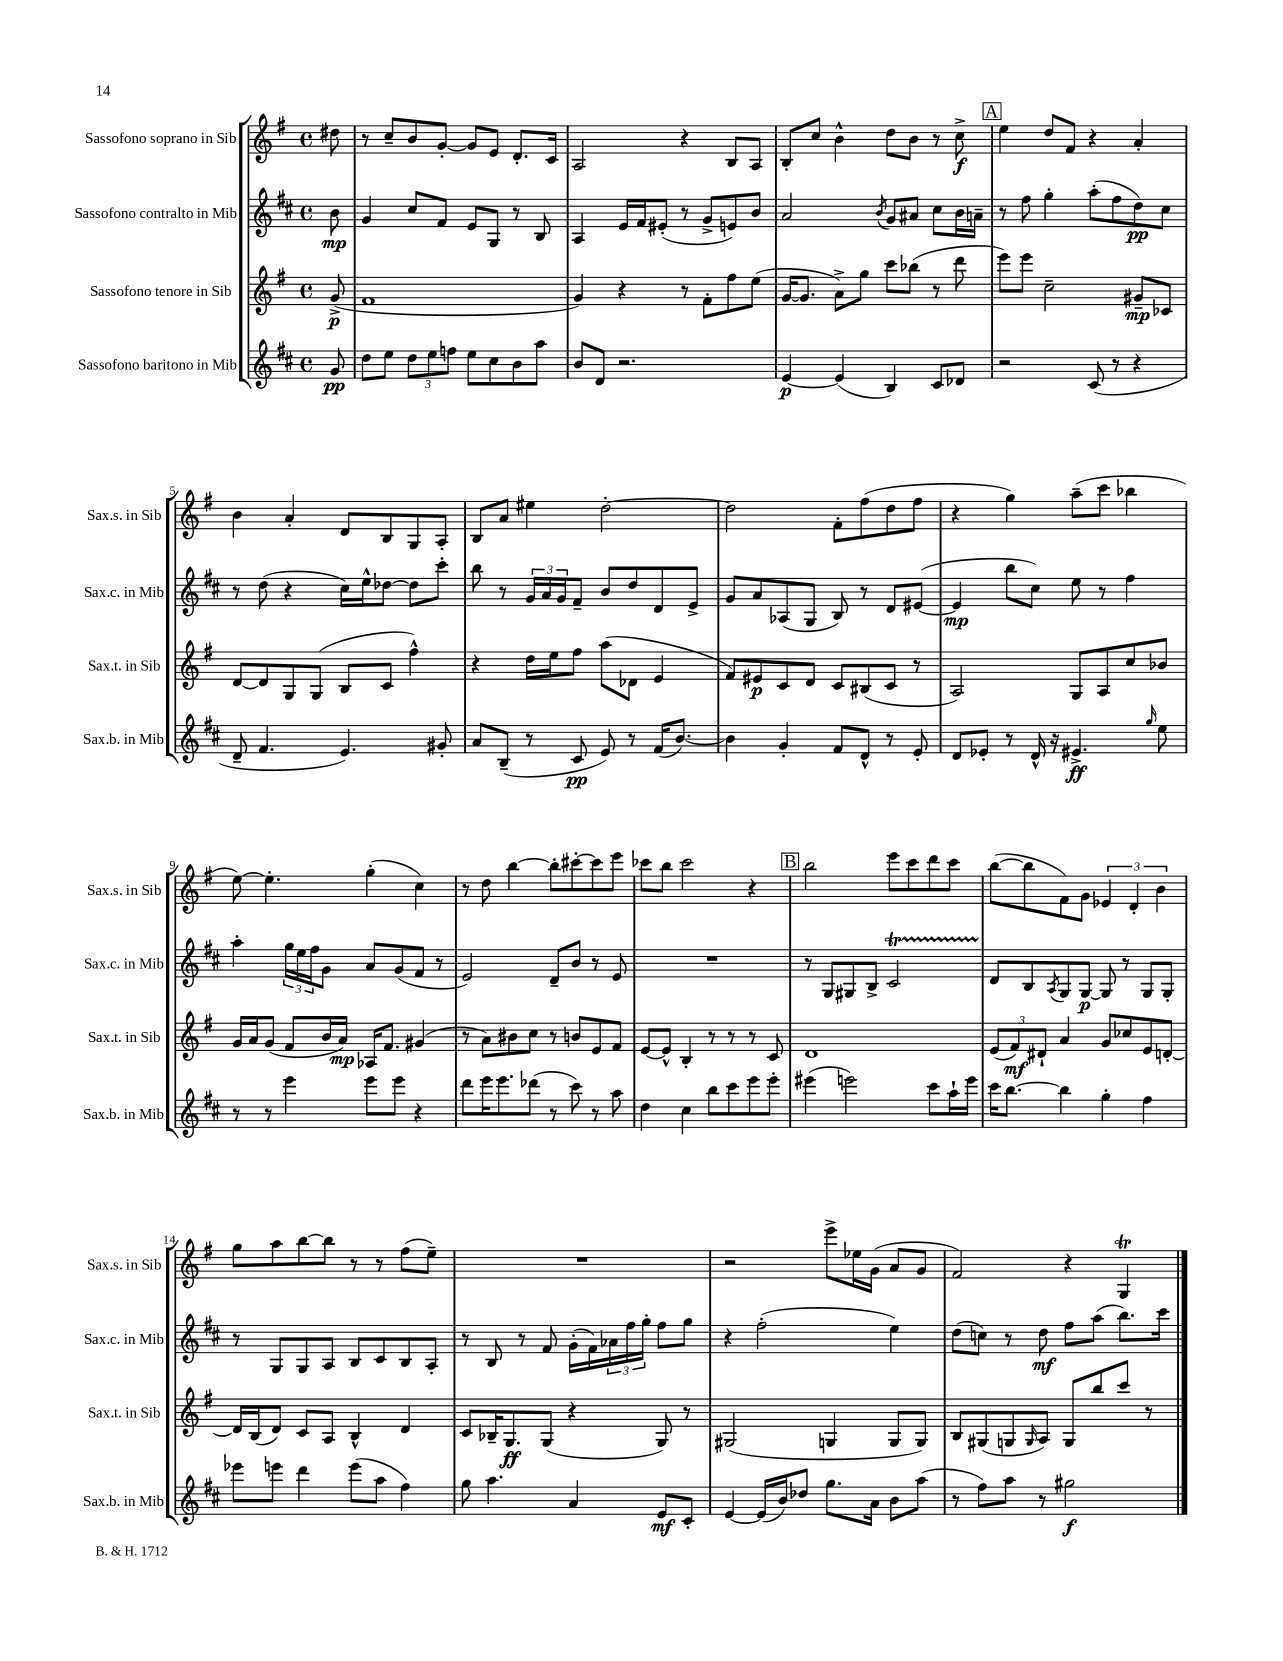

**kern	**dynam	**kern	**dynam	**kern	**dynam	**kern	**dynam
*part4	*part4	*part3	*part3	*part2	*part2	*part1	*part1
*staff4	*staff4	*staff3	*staff3	*staff2	*staff2	*staff1	*staff1
*I"Sassofono baritono in Mib	*	*I"Sassofono tenore in Sib	*	*I"Sassofono contralto in Mib	*	*I"Sassofono soprano in Sib	*
*I'Sax.b. in Mib	*	*I'Sax.t. in Sib	*	*I'Sax.c. in Mib	*	*I'Sax.s. in Sib	*
*clefG2	*	*clefG2	*	*clefG2	*	*clefG2	*
*k[f#c#]	*	*k[f#]	*	*k[f#c#]	*	*k[f#]	*
*M4/4	*	*M4/4	*	*M4/4	*	*M4/4	*
*met(c)	*	*met(c)	*	*met(c)	*	*met(c)	*
=	=	=	=	=	=	=	=
8g/	pp	(8g^/	p	8b\	mp	8dd#X\	.
=1	=1	=1	=1	=1	=1	=1	=1
8dd\L	.	1f#	.	4g/	.	8r	.
8ee\J	.	.	.	.	.	8cc~/L	.
12dd\L	.	.	.	8cc#/L	.	8b/	.
12ee\	.	.	.	.	.	.	.
.	.	.	.	8f#/J	.	[8g'/J	.
12ffn\J	.	.	.	.	.	.	.
8ee\L	.	.	.	8e/L	.	8g/L]	.
8cc#\	.	.	.	8G/J	.	8e/J	.
8b\	.	.	.	8r	.	8.d'/L	.
8aa\J	.	.	.	8B/	.	.	.
.	.	.	.	.	.	16c/Jk	.
=2	=2	=2	=2	=2	=2	=2	=2
8b/L	.	4g/)	.	4A/	.	2A/	.
8d/J	.	.	.	.	.	.	.
2.r	.	4r	.	16e/LL	.	.	.
.	.	.	.	16f#/J	.	.	.
.	.	.	.	(8e#X'/J	.	.	.
.	.	8r	.	8r	.	4r	.
.	.	8f#'\L	.	8g^/L	.	.	.
.	.	8ff#\	.	8en/)	.	8B/L	.
.	.	(8ee\J	.	8b/J	.	8A/J	.
=3	=3	=3	=3	=3	=3	=3	=3
[4e/	p	[16g/KL	.	2a/	.	8B'/L	.
.	.	8.g/J]	.	.	.	.	.
.	.	.	.	.	.	8cc/J	.
(4e/]	.	8a^\L)	.	.	.	4b^^\	.
.	.	8gg\J	.	.	.	.	.
.	.	.	.	8qb/	.	.	.
4B/)	.	8ccc\L	.	8g/L	.	8dd\L	.
.	.	(8bb-X\J	.	8a#X/J	.	8b\J	.
8c#/L	.	8r	.	8cc#\L	.	8r	.
8d-X/J	.	8ddd\	.	16b\L	.	8cc^\	f
.	.	.	.	16an~\JJ	.	.	.
!!LO:REH:place=s1:t=A
=4	=4	=4	=4	=4	=4	=4	=4
2r	.	8eee\L)	.	8r	.	4ee\	.
.	.	8eee\J	.	8ff#\	.	.	.
.	.	2cc~\	.	4gg'\	.	8dd/L	.
.	.	.	.	.	.	8f#/J	.
(8c#/	.	.	.	(8aa'\L	.	4r	.
8r	.	.	.	8ff#\	.	.	.
4r	.	8g#X~/L	mp	8dd\)	pp	4a'/	.
.	.	8c-X/J	.	8cc#\J	.	.	.
!!LO:LB:g=z
=5	=5	=5	=5	=5	=5	=5	=5
8d~/	.	[8d/L	.	8r	.	4b\	.
4.f#/	.	8d/]	.	(8dd\	.	.	.
.	.	8G/	.	4r	.	4a'/	.
.	.	(8G/J	.	.	.	.	.
4.e/)	.	8B/L	.	16cc#\LL)	.	8d/L	.
.	.	.	.	16ee^^\J	.	.	.
.	.	8c/J	.	[8dd-X\J	.	8B/	.
.	.	4ff#^^\)	.	8dd-\L]	.	8G/	.
8g#X'/	.	.	.	8ccc#'\J	.	8A'/J	.
=6	=6	=6	=6	=6	=6	=6	=6
8a/L	.	4r	.	8bb\	.	8B/L	.
(8B~/J	.	.	.	8r	.	8a/J	.
8r	.	16dd\LL	.	24g/LL	.	4ee#X\	.
.	.	.	.	24a/	.	.	.
.	.	16ee\J	.	.	.	.	.
.	.	.	.	24g/J	.	.	.
8c#/	pp	8ff#\J	.	8f#~/J	.	.	.
8e/)	.	(8aa\L	.	8b/L	.	[2dd'\	.
8r	.	8d-X\J	.	8dd/	.	.	.
(16f#/KL	.	4e/	.	8d/	.	.	.
[8.b/J)	.	.	.	.	.	.	.
.	.	.	.	8e^/J	.	.	.
=7	=7	=7	=7	=7	=7	=7	=7
4b\]	.	8f#/L)	.	8g/L	.	2dd\]	.
.	.	8e#X/	p	8a/	.	.	.
4g'/	.	8c/	.	(8A-X/	.	.	.
.	.	8d/J	.	8G/J	.	.	.
8f#/L	.	8c/L	.	8B/)	.	8f#'\L	.
8d^^/J	.	(8B#X/	.	8r	.	(8ff#\	.
8r	.	8c/J	.	8d/L	.	8dd\	.
8e'/	.	8r	.	([8e#X/J	.	8ff#\J	.
=8	=8	=8	=8	=8	=8	=8	=8
8d/L	.	2A/)	.	4e#/]	mp	4r	.
8e-X'/J	.	.	.	.	.	.	.
8r	.	.	.	8bb\L	.	4gg\)	.
16d^^/	.	.	.	8cc#\J)	.	.	.
16r	.	.	.	.	.	.	.
4.e#X^/	ff	8G/L	.	8ee\	.	(8aa~\L	.
.	.	8A/	.	8r	.	8ccc\J	.
.	.	8cc/	.	4ff#\	.	4bb-X\	.
16qqgg/	.	.	.	.	.	.	.
8ee\	.	8b-X/J	.	.	.	.	.
!!LO:LB:g=z
=9	=9	=9	=9	=9	=9	=9	=9
8r	.	16g/LL	.	4aa'\	.	[8ee\)	.
.	.	16a/J	.	.	.	.	.
8r	.	(8g/J	.	.	.	4.ee'\]	.
4eee\	.	8f#/L	.	24gg\LL	.	.	.
.	.	.	.	24ee\	.	.	.
.	.	.	.	24ff#\J	.	.	.
.	.	16b/L	.	8g\J	.	.	.
.	.	16a/JJ)	mp	.	.	.	.
8eee\L	.	16A-X/KL	.	8a/L	.	(4gg'\	.
.	.	8.f#/J	.	.	.	.	.
8eee\J	.	.	.	(8g/	.	.	.
4r	.	(4g#X/	.	8f#/J	.	4cc\)	.
.	.	.	.	8r	.	.	.
=10	=10	=10	=10	=10	=10	=10	=10
8ddd\L	.	8r	.	2e/)	.	8r	.
16eee\K	.	8a\L)	.	.	.	8dd\	.
8.eee\	.	.	.	.	.	.	.
.	.	8b#X\	.	.	.	[4bb\	.
(8ddd-X\J	.	8cc\J	.	.	.	.	.
8r	.	8r	.	8d~/L	.	8bb'\L]	.
8ccc#\)	.	8bn/L	.	8b/J	.	[8ccc#X'\	.
8r	.	8e/	.	8r	.	8ccc#\]	.
8aa\	.	8f#/J	.	8e/	.	8eee\J	.
=11	=11	=11	=11	=11	=11	=11	=11
4dd\	.	[8e/L	.	1r	.	8ccc-X\L	.
.	.	8e^^/J]	.	.	.	8bb\J	.
4cc#\	.	4B'/	.	.	.	2ccc-\	.
8bb\L	.	8r	.	.	.	.	.
8ccc#\	.	8r	.	.	.	.	.
8eee\	.	8r	.	.	.	4r	.
8eee'\J	.	8c/	.	.	.	.	.
!!LO:REH:place=s1:t=B
=12	=12	=12	=12	=12	=12	=12	=12
(4eee#X\	.	1d	.	8r	.	2bb\	.
.	.	.	.	8G/L	.	.	.
2eeen\)	.	.	.	8G#X/	.	.	.
.	.	.	.	8B^/J	.	.	.
.	.	.	.	2c#t/	.	8eee\L	.
.	.	.	.	.	.	8ccc\	.
8ccc#\L	.	.	.	.	.	8ddd\	.
16aa`\L	.	.	.	.	.	8ccc\J	.
16eee\JJ	.	.	.	.	.	.	.
=13	=13	=13	=13	=13	=13	=13	=13
16ccc#\KL	.	(12e/L	.	8d/L	.	([8bb\L	.
[8.bb\J	.	.	.	.	.	.	.
.	.	12f#/)	mf	.	.	.	.
.	.	.	.	8B/	.	8bb\]	.
.	.	12d#X`/J	.	.	.	.	.
.	.	.	.	8qA/	.	.	.
4bb\]	.	4a/	.	8G/	.	8f#\)	.
.	.	.	.	[8G/J	p	8g\J	.
4gg'\	.	8g/L	.	8G/]	.	6e-X/	.
.	.	8cc-X/	.	8r	.	.	.
.	.	.	.	.	.	6d'/	.
4ff#\	.	8e/	.	8G/L	.	.	.
.	.	.	.	.	.	6b\	.
.	.	[8dn'/J	.	8G'/J	.	.	.
!!LO:LB:g=z
=14	=14	=14	=14	=14	=14	=14	=14
8eee-X\L	.	16d/LL]	.	8r	.	8gg\L	.
.	.	(16B/J	.	.	.	.	.
8eeen\J	.	8d/J)	.	8G/L	.	8aa\	.
4ddd\	.	8c/L	.	8G/	.	[8bb\	.
.	.	8A/J	.	8A/J	.	8bb\J]	.
(8eee\L	.	4B^^/	.	8B/L	.	8r	.
8aa\J	.	.	.	8c#/	.	8r	.
4ff#\)	.	4d/	.	8B/	.	(8ff#\L	.
.	.	.	.	8A'/J	.	8ee~\J)	.
=15	=15	=15	=15	=15	=15	=15	=15
8gg\	.	8c/L	.	8r	.	1r	.
4.aa\	.	16B-X~/K	.	8B/	.	.	.
.	.	8.G/	ff	.	.	.	.
.	.	.	.	8r	.	.	.
.	.	(8G/J	.	8f#/	.	.	.
4a/	.	4r	.	(16g'\LL	.	.	.
.	.	.	.	16f#\)	.	.	.
.	.	.	.	24a-X\	.	.	.
.	.	.	.	24ff#\	.	.	.
.	.	.	.	24gg'\JJ	.	.	.
8e/L	mf	8G/)	.	8ff#\L	.	.	.
8c#'/J	.	8r	.	8gg\J	.	.	.
=16	=16	=16	=16	=16	=16	=16	=16
[4e/	.	(2G#X/	.	4r	.	2r	.
(16e/LL]	.	.	.	(2ff#'\	.	.	.
16b/J)	.	.	.	.	.	.	.
8dd-X/J	.	.	.	.	.	.	.
8.gg\L	.	4Gn/	.	.	.	8eee^\L	.
.	.	.	.	.	.	16ee-X\L	.
16a\Jk	.	.	.	.	.	(16g\JJ	.
8b\L	.	8G/L	.	4ee\)	.	8a/L	.
(8aa\J	.	8G/J)	.	.	.	8g/J	.
=17	=17	=17	=17	=17	=17	=17	=17
8r	.	8B/L	.	(8dd\L	.	2f#/)	.
8ff#\L)	.	(8G#X/	.	8ccn\J)	.	.	.
8aa\J	.	8Gn/	.	8r	.	.	.
.	.	16qqG/	.	.	.	.	.
8r	.	8A/J)	.	8dd\	mf	.	.
2gg#X\	f	8G/L	.	8ff#\L	.	4r	.
.	.	8bb/	.	(8aa\J	.	.	.
.	.	8ccc/J	.	8.bb\L)	.	4GT/	.
.	.	8r	.	.	.	.	.
.	.	.	.	16ccc#\Jk	.	.	.
==	==	==	==	==	==	==	==
*-	*-	*-	*-	*-	*-	*-	*-
